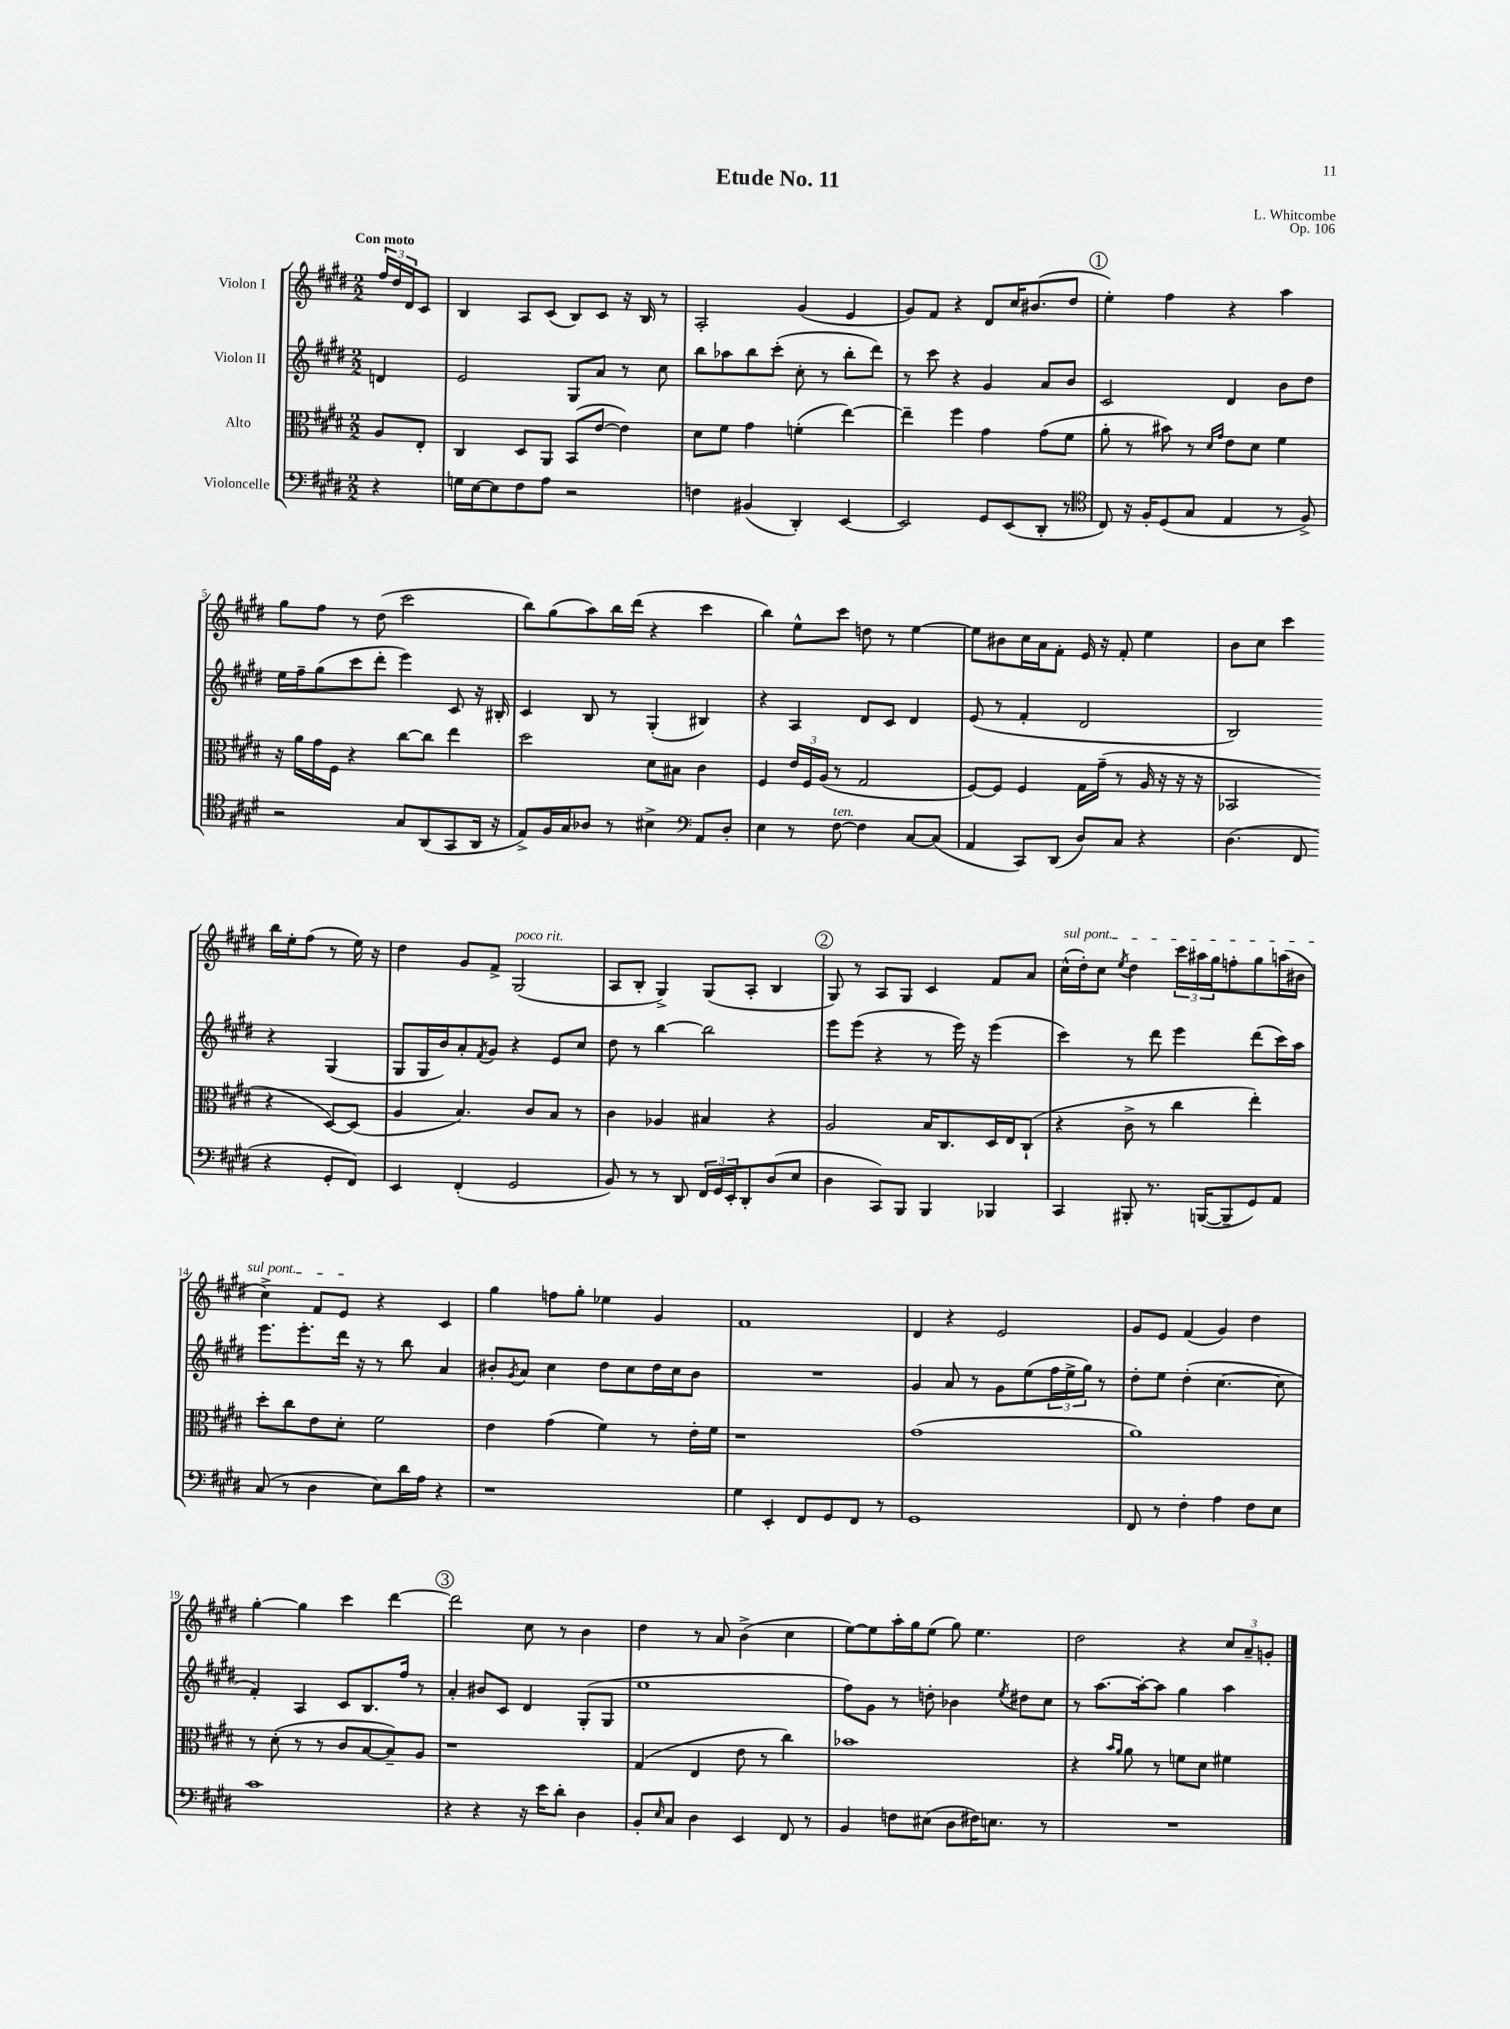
\header { title = "Etude No. 11" composer = "L. Whitcombe" opus = "Op. 106" }
<<
\new StaffGroup <<
\new Staff = "s0" \with { instrumentName = "Violon I" } {
    \clef treble \key e \major \numericTimeSignature \time 2/2 \partial 4 \tempo "Con moto"
    \tuplet 3/2 { fis''16 dis''16 dis'16 } cis'8 |
    b4 a8 cis'8( b8) cis'8 r16 b16 r8 |
    a2-. gis'4( e'4 |
    gis'8) fis'8 r4 dis'8 cis''16 bis'8.( dis''8 |
    \mark \markup { \circle "1" } e''4-.) fis''4 r4 a''4 |
    gis''8 fis''8 r8 dis''8( cis'''2 |
    b''8) gis''8( a''8) b''16 dis'''16( r4 cis'''4 |
    b''4) e''8-^ cis'''8 d''8 r8 e''4~ |
    e''8 bis'8 cis''16 a'16 fis'8-. e'16 r16 fis'8-. e''4 |
    b'8 cis''8 cis'''4 b''16 e''16-. fis''8( r8 e''16) r16 |
    dis''4 gis'8 fis'8-> gis2^\markup { \italic "poco rit." }( |
    a8 b8-. gis4->) gis8( a8-. b4 |
    \mark \markup { \circle "2" } gis8) r8 a8 gis8 cis'4 fis'8 a'8 |
    \once \override TextSpanner.bound-details.left.text = \markup { \italic "sul pont." } cis''16-^\startTextSpan( dis''16-.) cis''8 \acciaccatura { e''8 } dis''4 \tuplet 3/2 { cis'''16 ais''16 gis''16 } f''8-. gis''8 a''16( bis'16 |
    cis''4->) fis'8 e'8\stopTextSpan r4 cis'4 |
    gis''4 f''8 gis''8-. ees''4 gis'4 |
    fis'1 |
    dis'4 r4 e'2 |
    gis'8 e'8 fis'4( gis'4) dis''4 |
    gis''4~-. gis''4 cis'''4 dis'''4~ |
    \mark \markup { \circle "3" } dis'''2 cis''8 r8 b'4 |
    dis''4 r8 a'8 b'4->( cis''4 |
    e''8~) e''8 a''16-. gis''16 e''8( gis''8) e''4. |
    dis''2 r4 \tuplet 3/2 { cis''8 a'8-- g'8-. } \bar "|." |
}
\new Staff = "s1" \with { instrumentName = "Violon II" } {
    \clef treble \key e \major \numericTimeSignature \time 2/2 \partial 4
    d'4 |
    e'2 gis8 a'8 r8 cis''8 |
    b''8 aes''8 b''8 cis'''8-.( cis''8-. r8 b''8-. dis'''8) |
    r8 cis'''8 r4 gis'4 a'8 b'8 |
    \mark \markup { \circle "1" } cis'2 dis'4 b'8 dis''8 |
    e''16 fis''16-- gis''8( cis'''8 dis'''8-. e'''4) cis'8 r16 bis16-. |
    cis'4 b8 r8 gis4-.( bis4) |
    r4 a4 dis'8 cis'8 dis'4 |
    e'8( r8 fis'4-. dis'2 |
    b2) r4 gis4( |
    gis8 gis16 b'16) a'8-. \acciaccatura { fis'8 } gis'8 r4 e'8 cis''8 |
    dis''8 r8 b''4~ b''2 |
    \mark \markup { \circle "2" } e'''8 e'''8( r4 r8 e'''16) r16 e'''4( |
    cis'''4) r8 dis'''8 e'''4 dis'''8( cis'''16) a''16 |
    e'''8. e'''8.-. dis'''16 r16 r8 b''8 a'4 |
    bis'8-. \acciaccatura { gis'8 } a'8 cis''4 dis''8 cis''8 dis''16 cis''16 bis'8 |
    R1 |
    gis'4 a'8 r8 gis'8 e''8( \tuplet 3/2 { fis''16 e''16-> gis''16) } r8 |
    dis''8-. e''8 dis''4-.( cis''4.~ cis''8 |
    fis'4-.) a4 cis'8 b8. fis''16 r8 |
    \mark \markup { \circle "3" } a'4-. bis'8 cis'8 dis'4 gis8-.( gis8 |
    e''1 |
    fis''8) gis'8 r8 d''8-. bes'4 \acciaccatura { e''8 } dis''8 cis''8 |
    r8 a''8.~ a''16~-. a''8 gis''4 a''4 \bar "|." |
}
\new Staff = "s2" \with { instrumentName = "Alto" } {
    \clef alto \key e \major \numericTimeSignature \time 2/2 \partial 4
    a8 e8-. |
    cis4 dis8 a,8 b,8( e'8~ e'4) |
    dis'8 fis'8 gis'4 f'4-.( e''4~) |
    e''4-- fis''4 gis'4 gis'8( fis'8 |
    \mark \markup { \circle "1" } a'8-. r8 bis'8) r8 \grace { dis'16 gis'16 } e'8 dis'8 fis'4 |
    r16 a'16 gis'16 fis16 r4 cis''8~ cis''8 e''4 |
    dis''2 dis'8 bis8 cis'4 |
    fis4 \tuplet 3/2 { e'16 fis16 a16( } r8 gis2 |
    fis8~) fis8 fis4 gis16 gis'16--( r8 a16 r16 r16 r16 |
    bes,2 r4 dis8~) dis8( |
    a4 b4.) cis'8 b8 r8 |
    cis'4 aes4 bis4 r4 |
    \mark \markup { \circle "2" } a2 b16 cis8. dis16 e16 cis8-!( |
    r4 cis'8-> r8 cis''4 e''4-.) |
    dis''8-. cis''8 e'8 dis'8-. fis'2 |
    e'4 gis'4( fis'4) r8 e'16-. fis'16 |
    r1 |
    gis'1( |
    a'1) |
    r8 dis'8-.( r8 r8 cis'8 b8~ b8--) a8 |
    \mark \markup { \circle "3" } r1 |
    gis4( e4 e'8 r8 cis''4) |
    bes'1 |
    r4 \grace { b'16 a'16 } a'8 r8 f'8 dis'8 fis'4 \bar "|." |
}
\new Staff = "s3" \with { instrumentName = "Violoncelle" } {
    \clef bass \key e \major \numericTimeSignature \time 2/2 \partial 4
    r4 |
    g16 e16~ e8 fis8 a8 r2 |
    f4 bis,4( dis,4-.) e,4~ |
    e,2 gis,8 e,8( dis,8-. r8 |
    \mark \markup { \circle "1" } \clef tenor cis8) r16 fis16-. dis8( gis8 e4 r8 fis8->) |
    r2 gis8 a,8( gis,8 a,16 r16 |
    e8->) fis16 gis16 aes8 r8 bis4-> \clef bass a,8 dis8-. |
    e4 r8 fis8~^\markup { \italic "ten." } fis4 cis8~ cis8( |
    a,4 cis,8) dis,8( dis8) cis8 r4 |
    dis4.( fis,8 r4 gis,8-. fis,8) |
    e,4 fis,4-.( gis,2 |
    b,8) r8 r8 dis,8 \tuplet 3/2 { fis,16 gis,16 e,16-. } dis,8-. dis8( e8 |
    \mark \markup { \circle "2" } dis4 cis,8) b,,8 b,,4 bes,,4 |
    cis,4 bis,,8-. r8. b,,16~( b,,8-- gis,8) a,8 |
    cis8( r8 dis4 e8) dis'16 a16 r4 |
    r1 |
    gis4 e,4-. fis,8 gis,8 fis,8 r8 |
    gis,1 |
    fis,8 r8 fis4-. a4 fis8 e8 |
    cis'1 |
    \mark \markup { \circle "3" } r4 r4 r16 e'16 dis'8-. dis4 |
    b,8-. \grace { e16 } cis8 dis4 e,4 fis,8 r8 |
    b,4 f8 eis8( dis8 fis16) e8. r8 |
    R1 \bar "|." |
}
>>
>>
